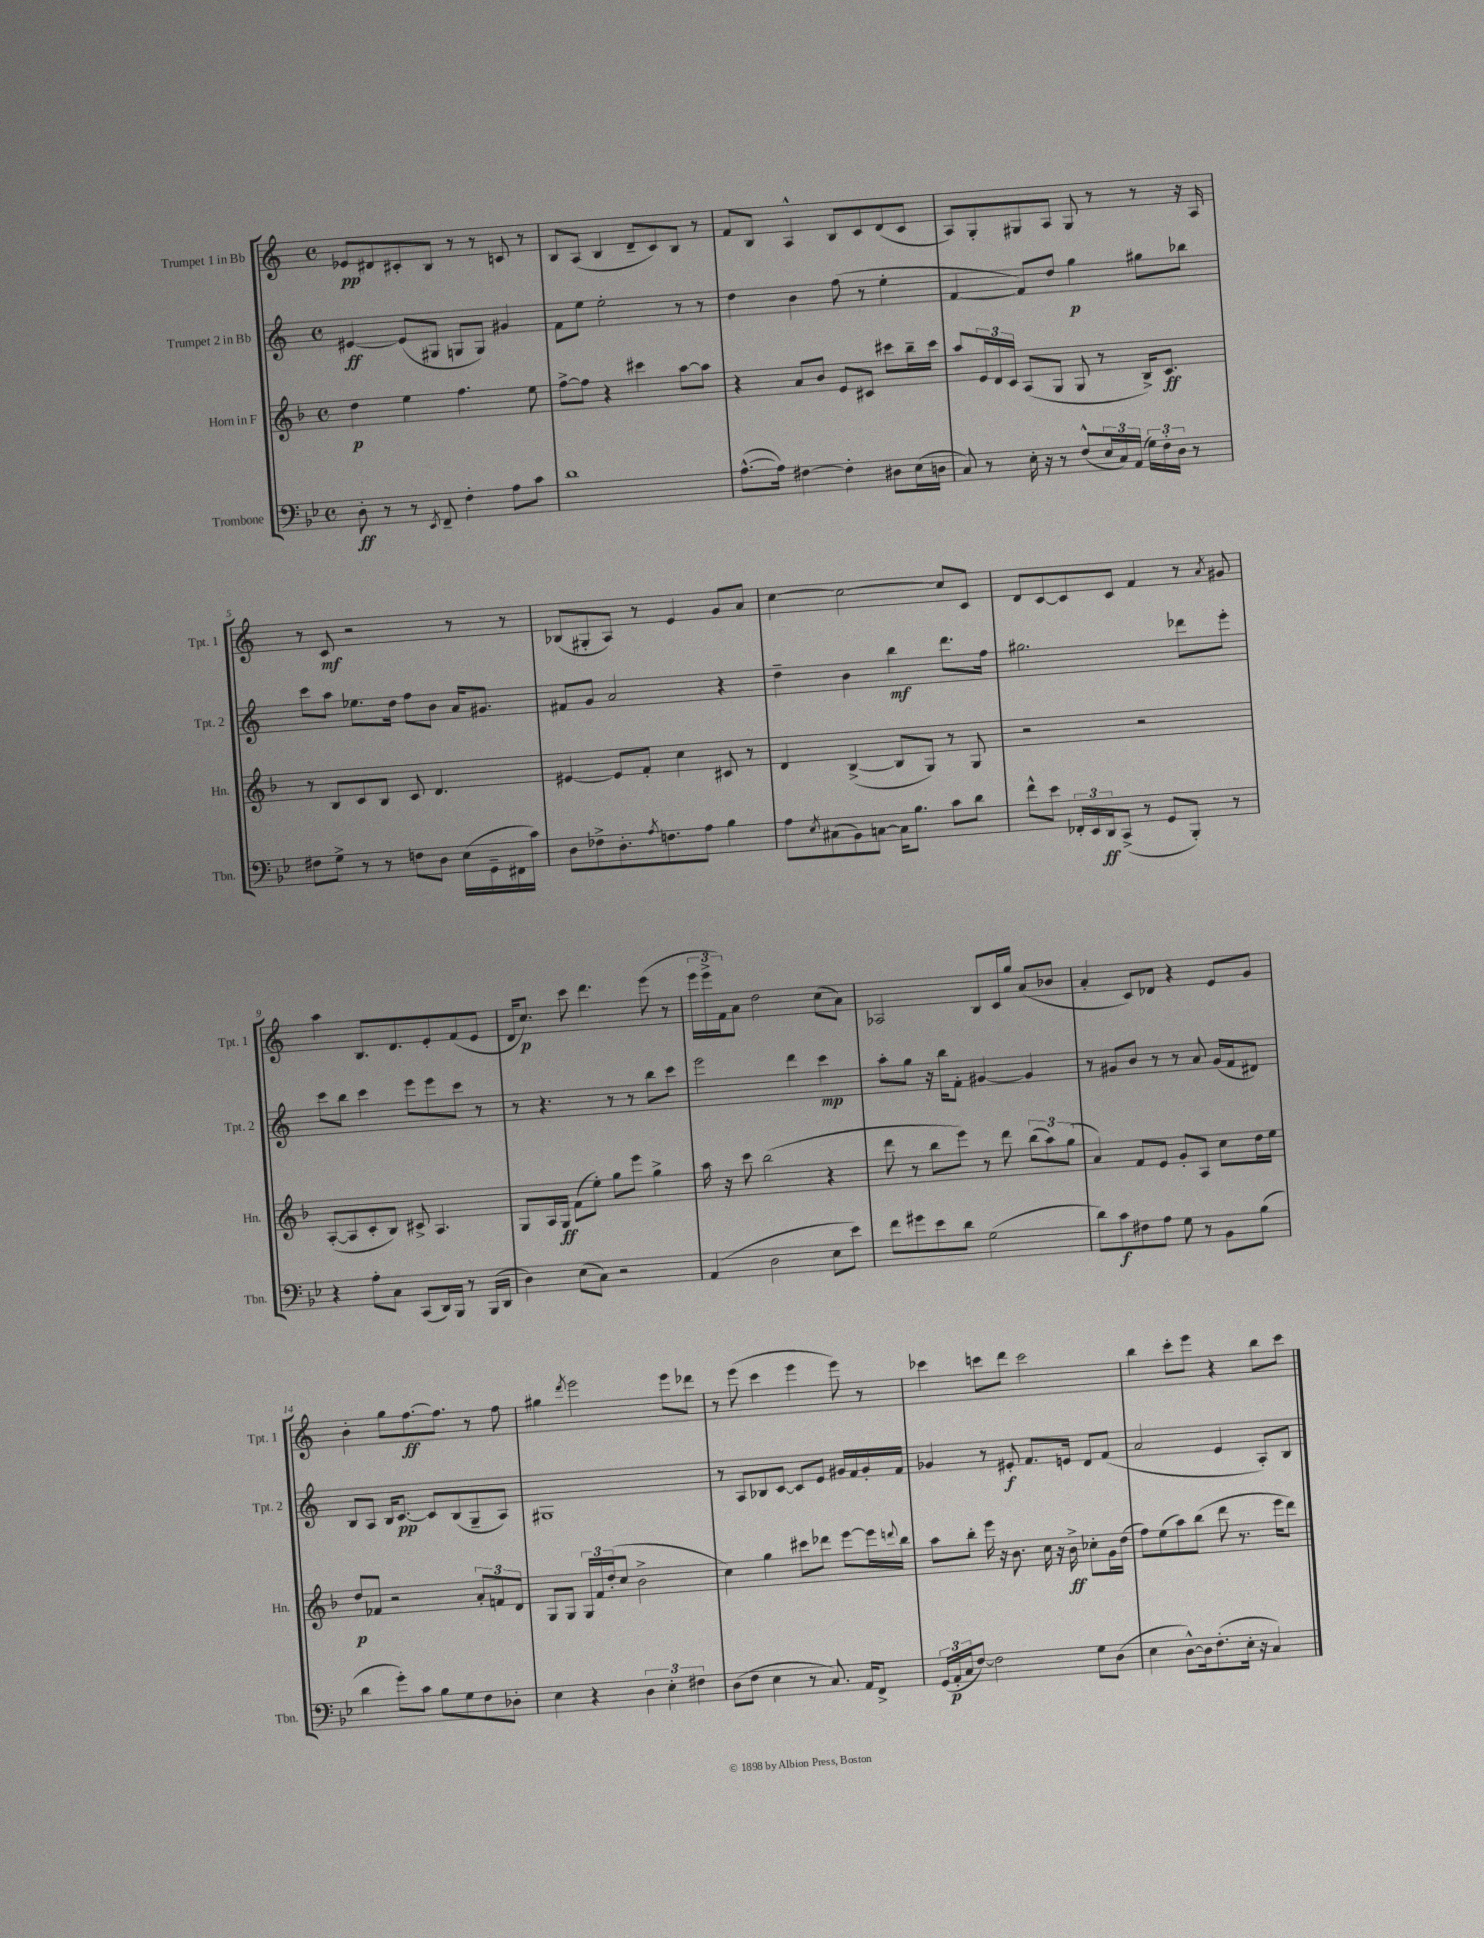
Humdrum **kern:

**kern	**dynam	**kern	**dynam	**kern	**dynam	**kern	**dynam
*part4	*part4	*part3	*part3	*part2	*part2	*part1	*part1
*staff4	*staff4	*staff3	*staff3	*staff2	*staff2	*staff1	*staff1
*I"Trombone	*	*I"Horn in F	*	*I"Trumpet 2 in Bb	*	*I"Trumpet 1 in Bb	*
*I'Tbn.	*	*I'Hn.	*	*I'Tpt. 2	*	*I'Tpt. 1	*
*clefF4	*	*clefG2	*	*clefG2	*	*clefG2	*
*k[b-e-]	*	*k[b-]	*	*k[]	*	*k[]	*
*M4/4	*	*M4/4	*	*M4/4	*	*M4/4	*
*met(c)	*	*met(c)	*	*met(c)	*	*met(c)	*
=1	=1	=1	=1	=1	=1	=1	=1
8D'\	ff	4dd\	p	[4e#X/	ff	8e-X/L	pp
8r	.	.	.	.	.	8d#X/	.
8r	.	4ee\	.	(8e#/L]	.	8c#X'/	.
8qEE-/	.	.	.	.	.	.	.
8FF~/	.	.	.	8G#X/J	.	8B/J	.
4F'\	.	4.ff\	.	8Gn/L	.	8r	.
.	.	.	.	8G/J)	.	8r	.
8A\L	.	.	.	4g#X/	.	8cn/	.
8c\J	.	8ee\	.	.	.	8r	.
=2	=2	=2	=2	=2	=2	=2	=2
1d	.	[8ff^\L	.	8f\L	.	8B/L	.
.	.	8ff\J]	.	8ee\J	.	(8A/J	.
.	.	4r	.	2ee'\	.	4B/	.
.	.	4ccc#X\	.	.	.	8d~/L	.
.	.	.	.	.	.	8c/)	.
.	.	[8aa\L	.	8r	.	8B/J	.
.	.	8aa\J]	.	8r	.	8r	.
=3	=3	=3	=3	=3	=3	=3	=3
([8.A^^\L	.	4r	.	4dd\	.	8f/L	.
.	.	.	.	.	.	8B/J	.
16A\Jk])	.	.	.	.	.	.	.
[4F#X\	.	8a/L	.	4b\	.	4A^^/	.
.	.	8b-/J	.	.	.	.	.
4F#'\]	.	8e/L	.	(8ff\	.	8B/L	.
.	.	8c#X/J	.	8r	.	8c/	.
8D#X\L	.	8ccc#X\L	.	4ee'\	.	(8d/	.
(16E-\L	.	16bb-~\L	.	.	.	8c/J	.
16Dn\JJ	.	16ccc#\JJ	.	.	.	.	.
=4	=4	=4	=4	=4	=4	=4	=4
8C/)	.	8aa/L	.	[4f/	.	8A/L)	.
8r	.	24e/L	.	.	.	8G'/	.
.	.	24d/	.	.	.	.	.
.	.	24c/JJ	.	.	.	.	.
16E-'\	.	(8A/L	.	8f/L])	.	8G#X/	.
16r	.	.	.	.	.	.	.
8r	.	8G/J	.	8dd/J	.	8A/J	.
(8F^^/L	.	8G/	.	4gg\	p	8G#/	.
24E-/L	.	8r	.	.	.	8r	.
24C/)	.	.	.	.	.	.	.
(24AA/JJ	.	.	.	.	.	.	.
24G\LL)	.	16B-^/KL)	.	8gg#X\L	.	8r	.
24F'\	.	.	.	.	.	.	.
.	.	8.c/J	ff	.	.	.	.
24D\JJ	.	.	.	.	.	.	.
8r	.	.	.	8bb-X\J	.	16r	.
.	.	.	.	.	.	16A/	.
!!LO:LB:g=z
=5	=5	=5	=5	=5	=5	=5	=5
8F#X\L	.	8r	.	8ccc\L	.	8r	.
8G^\J	.	8B-/L	.	8aa\J	.	8c/	mf
8r	.	8c/	.	8.ee-X\L	.	2r	.
8r	.	8B-/J	.	.	.	.	.
.	.	.	.	16dd\Jk	.	.	.
8Fn\L	.	8c/	.	8ff\L	.	.	.
8D\J	.	4.d/	.	8b\J	.	.	.
(16E-\LL	.	.	.	16a/KL	.	8r	.
16GG~\	.	.	.	8.g#X/J	.	.	.
16FF#X\	.	.	.	.	.	8r	.
16c\JJ)	.	.	.	.	.	.	.
=6	=6	=6	=6	=6	=6	=6	=6
8D\L	.	[4e#X/	.	8f#X/L	.	(8B-X/L	.
8F-X^\	.	.	.	8g/J	.	8G#X'/	.
8.D'\	.	8e#/L]	.	2a/	.	8A/J)	.
.	.	8f'/J	.	.	.	8r	.
8qA/	.	.	.	.	.	.	.
8.Fn\	.	.	.	.	.	.	.
.	.	4cc\	.	.	.	4e/	.
8A\J	.	.	.	.	.	.	.
4B-\	.	8c#X/	.	4r	.	8g/L	.
.	.	8r	.	.	.	8a/J	.
=7	=7	=7	=7	=7	=7	=7	=7
8A\L	.	4d/	.	4dd~\	.	[4cc\	.
8qE-/	.	.	.	.	.	.	.
(8C#X\	.	.	.	.	.	.	.
8BB-\)	.	([4B-^/	.	4b\	.	2cc\_	.
[8Cn\J	.	.	.	.	.	.	.
16C\KL]	.	8B-/L]	.	4bb\	mf	.	.
8.B-\J	.	.	.	.	.	.	.
.	.	8G/J)	.	.	.	.	.
8c\L	.	8r	.	8.ddd\L	.	8cc/L]	.
8d\J	.	8G/	.	.	.	8c/J	.
.	.	.	.	16ff\Jk	.	.	.
=8	=8	=8	=8	=8	=8	=8	=8
8f^^\L	.	2r	.	2.gg#X\	.	8d/L	.
8e-\J	.	.	.	.	.	[8c/	.
24FF-X'/LL	.	.	.	.	.	8c/]	.
24EE-/	.	.	.	.	.	.	.
24DD/J	ff	.	.	.	.	.	.
(8CC^/J	.	.	.	.	.	8c/J	.
8r	.	2r	.	.	.	4f/	.
8GG/L	.	.	.	.	.	.	.
8BBB-'/J)	.	.	.	8ddd-X\L	.	8r	.
.	.	.	.	.	.	8qa/	.
8r	.	.	.	8eee'\J	.	8g#X/	.
!!LO:LB:g=z
=9	=9	=9	=9	=9	=9	=9	=9
4r	.	([8A'/L	.	8ccc\L	.	4aa\	.
.	.	8A/]	.	8bb\J	.	.	.
8A'\L	.	8c'/	.	4ccc\	.	8.B/L	.
8C\J	.	8B-/J)	.	.	.	.	.
.	.	.	.	.	.	8.d/	.
(8CC/L	.	8c#X^/	.	8eee\L	.	.	.
16DD/L)	.	4.A/	.	8eee\	.	8e'/	.
16BBB-/JJ	.	.	.	.	.	.	.
8r	.	.	.	8ccc\J	.	(8f/	.
(16BBB-/LL	.	.	.	8r	.	8e/J	.
16DD/JJ	.	.	.	.	.	.	.
=10	=10	=10	=10	=10	=10	=10	=10
4D\)	.	8G/L	.	8r	.	16d/KL	.
.	.	.	.	.	.	8.cc/J)	p
.	.	16A/L	.	4.r	.	.	.
.	.	16G/JJ	ff	.	.	.	.
(8E-\L	.	(8f\L	.	.	.	8ccc\	.
8C\J)	.	8ee'\J)	.	.	.	4.ddd\	.
2r	.	8gg\L	.	8r	.	.	.
.	.	8eee\J	.	8r	.	.	.
.	.	4gg^\	.	8bb\L	.	(8eee\	.
.	.	.	.	8ccc\J	.	8r	.
=11	=11	=11	=11	=11	=11	=11	=11
(4AA/	.	16aa\	.	2eee\	.	24eee\LL	.
.	.	.	.	.	.	24eee^\	.
.	.	16r	.	.	.	.	.
.	.	.	.	.	.	24f\J)	.
.	.	8ccc\	.	.	.	8a\J	.
2D\	.	(2bb-\	.	.	.	2dd\	.
.	.	.	.	4ddd\	.	.	.
8E-\L	.	4r	.	4ccc\	mp	(8cc\L	.
8e-\J)	.	.	.	.	.	8a\J)	.
=12	=12	=12	=12	=12	=12	=12	=12
8f\L	.	8ddd\	.	8aa'\L	.	2A-X/	.
8g#X\	.	8r	.	8gg\J	.	.	.
8e-\	.	8bb-\L	.	16r	.	.	.
.	.	.	.	16bb\KL	.	.	.
8d\J	.	8eee\J)	.	8f'\J	.	.	.
(2G\	.	8r	.	[4g#X/	.	8B/L	.
.	.	8ddd\	.	.	.	16c/L	.
.	.	.	.	.	.	16gg/JJ	.
.	.	(12bb-\L	.	4g#/]	.	(8a/L	.
.	.	12aa\)	.	.	.	.	.
.	.	.	.	.	.	8b-X/J	.
.	.	(12gg\J	.	.	.	.	.
=13	=13	=13	=13	=13	=13	=13	=13
8d\L)	.	4a/)	.	8r	.	4a'/	.
8c\	f	.	.	8g#X/L	.	.	.
8F#X\	.	8f/L	.	8b/J	.	8c/L)	.
8A\J	.	8e/J	.	8r	.	8d-X/J	.
8G\	.	8g'/L	.	8r	.	4r	.
8r	.	8A/J	.	8a/	.	.	.
8BB-\L	.	8cc\L	.	(16g#/LL	.	8e/L	.
.	.	.	.	16f/J	.	.	.
(8B-\J	.	16dd\L	.	8d#X/J)	.	8g/J	.
.	.	16ee\JJ	.	.	.	.	.
!!LO:LB:g=z
=14	=14	=14	=14	=14	=14	=14	=14
4d\	.	8dd/L	p	8B/L	.	4b'\	.
.	.	8f-X/J	.	8A/J	.	.	.
8g'\L)	.	2r	.	16B/KL	.	8gg\L	.
.	.	.	.	[8.c/J	pp	.	.
8c\J	.	.	.	.	.	[8.ff\	ff
8B-\L	.	.	.	8c/L]	.	.	.
.	.	.	.	.	.	8.ff\J]	.
8G\	.	.	.	(8B/	.	.	.
8F\	.	12a'/L	.	8G~/	.	8r	.
.	.	12fn/	.	.	.	.	.
8D-X'\J	.	.	.	8A/J)	.	8ff\	.
.	.	12d/J	.	.	.	.	.
=15	=15	=15	=15	=15	=15	=15	=15
4E-\	.	8G/L	.	1G#X	.	4gg#X\	.
.	.	8G/J	.	.	.	.	.
.	.	.	.	.	.	8qddd/	.
4r	.	24G/LL	.	.	.	2eee\	.
.	.	24f/	.	.	.	.	.
.	.	(24dd'/J	.	.	.	.	.
.	.	8cc/J	.	.	.	.	.
6D\	.	2b-^\	.	.	.	.	.
6E-'\	.	.	.	.	.	.	.
.	.	.	.	.	.	8eee\L	.
6F#X\	.	.	.	.	.	.	.
.	.	.	.	.	.	8ddd-X\J	.
=16	=16	=16	=16	=16	=16	=16	=16
(8D\L	.	4cc\)	.	8r	.	8r	.
8F\J	.	.	.	8A/L	.	(8eee\	.
4E-\	.	4gg\	.	8B-X/	.	4ccc\	.
.	.	.	.	[8c/J	.	.	.
8r	.	8ccc#X\L	.	8c/L]	.	4eee\	.
8.C/)	.	8ddd-X\J	.	8e/J	.	.	.
.	.	[8eee\L	.	16g#X/LL	.	8eee\)	.
16AA/KL	.	.	.	16f/	.	.	.
8FF^/J	.	16eee\L]	.	16g#'/	.	8r	.
.	.	8qqdddn/	.	.	.	.	.
.	.	16bb-\JJ	.	16f/JJ	.	.	.
=17	=17	=17	=17	=17	=17	=17	=17
(24GG/LL	.	8aa\L	.	4g-X/	.	4ccc-X\	.
24AA'/	p	.	.	.	.	.	.
24C/J	.	.	.	.	.	.	.
[8F/J)	.	8bb-'\J	.	.	.	.	.
2F\]	.	16eee\	.	8r	.	8cccn\L	.
.	.	16r	.	.	.	.	.
.	.	8.b-\	.	8e#X'/	f	8ddd\J	.
.	.	.	.	8.f/L	.	2ccc\	.
.	.	16cc\	.	.	.	.	.
.	.	16r	.	.	.	.	.
.	.	16b-^\	ff	16en/Jk	.	.	.
8G\L	.	8cc-X'\L	.	8d/L	.	.	.
(8D\J	.	16g\L	.	(8f/J	.	.	.
.	.	(16dd\JJ	.	.	.	.	.
=18	=18	=18	=18	=18	=18	=18	=18
4E-\	.	8ff\L)	.	2a/	.	4bb\	.
.	.	(8ee\	.	.	.	.	.
[8D^^\L)	.	8aa\)	.	.	.	8ccc'\L	.
16D\k]	.	(8bb-\J	.	.	.	8eee\J	.
(8.F'\	.	.	.	.	.	.	.
.	.	8ddd\	.	4e/	.	4r	.
16E-'\Jk	.	8.r	.	.	.	.	.
16r	.	.	.	.	.	.	.
4C/)	.	.	.	8A'/L)	.	8bb\L	.
.	.	16eee\KL	.	.	.	.	.
.	.	8ddd\J)	.	8B/J	.	8ccc\J	.
==	==	==	==	==	==	==	==
*-	*-	*-	*-	*-	*-	*-	*-
